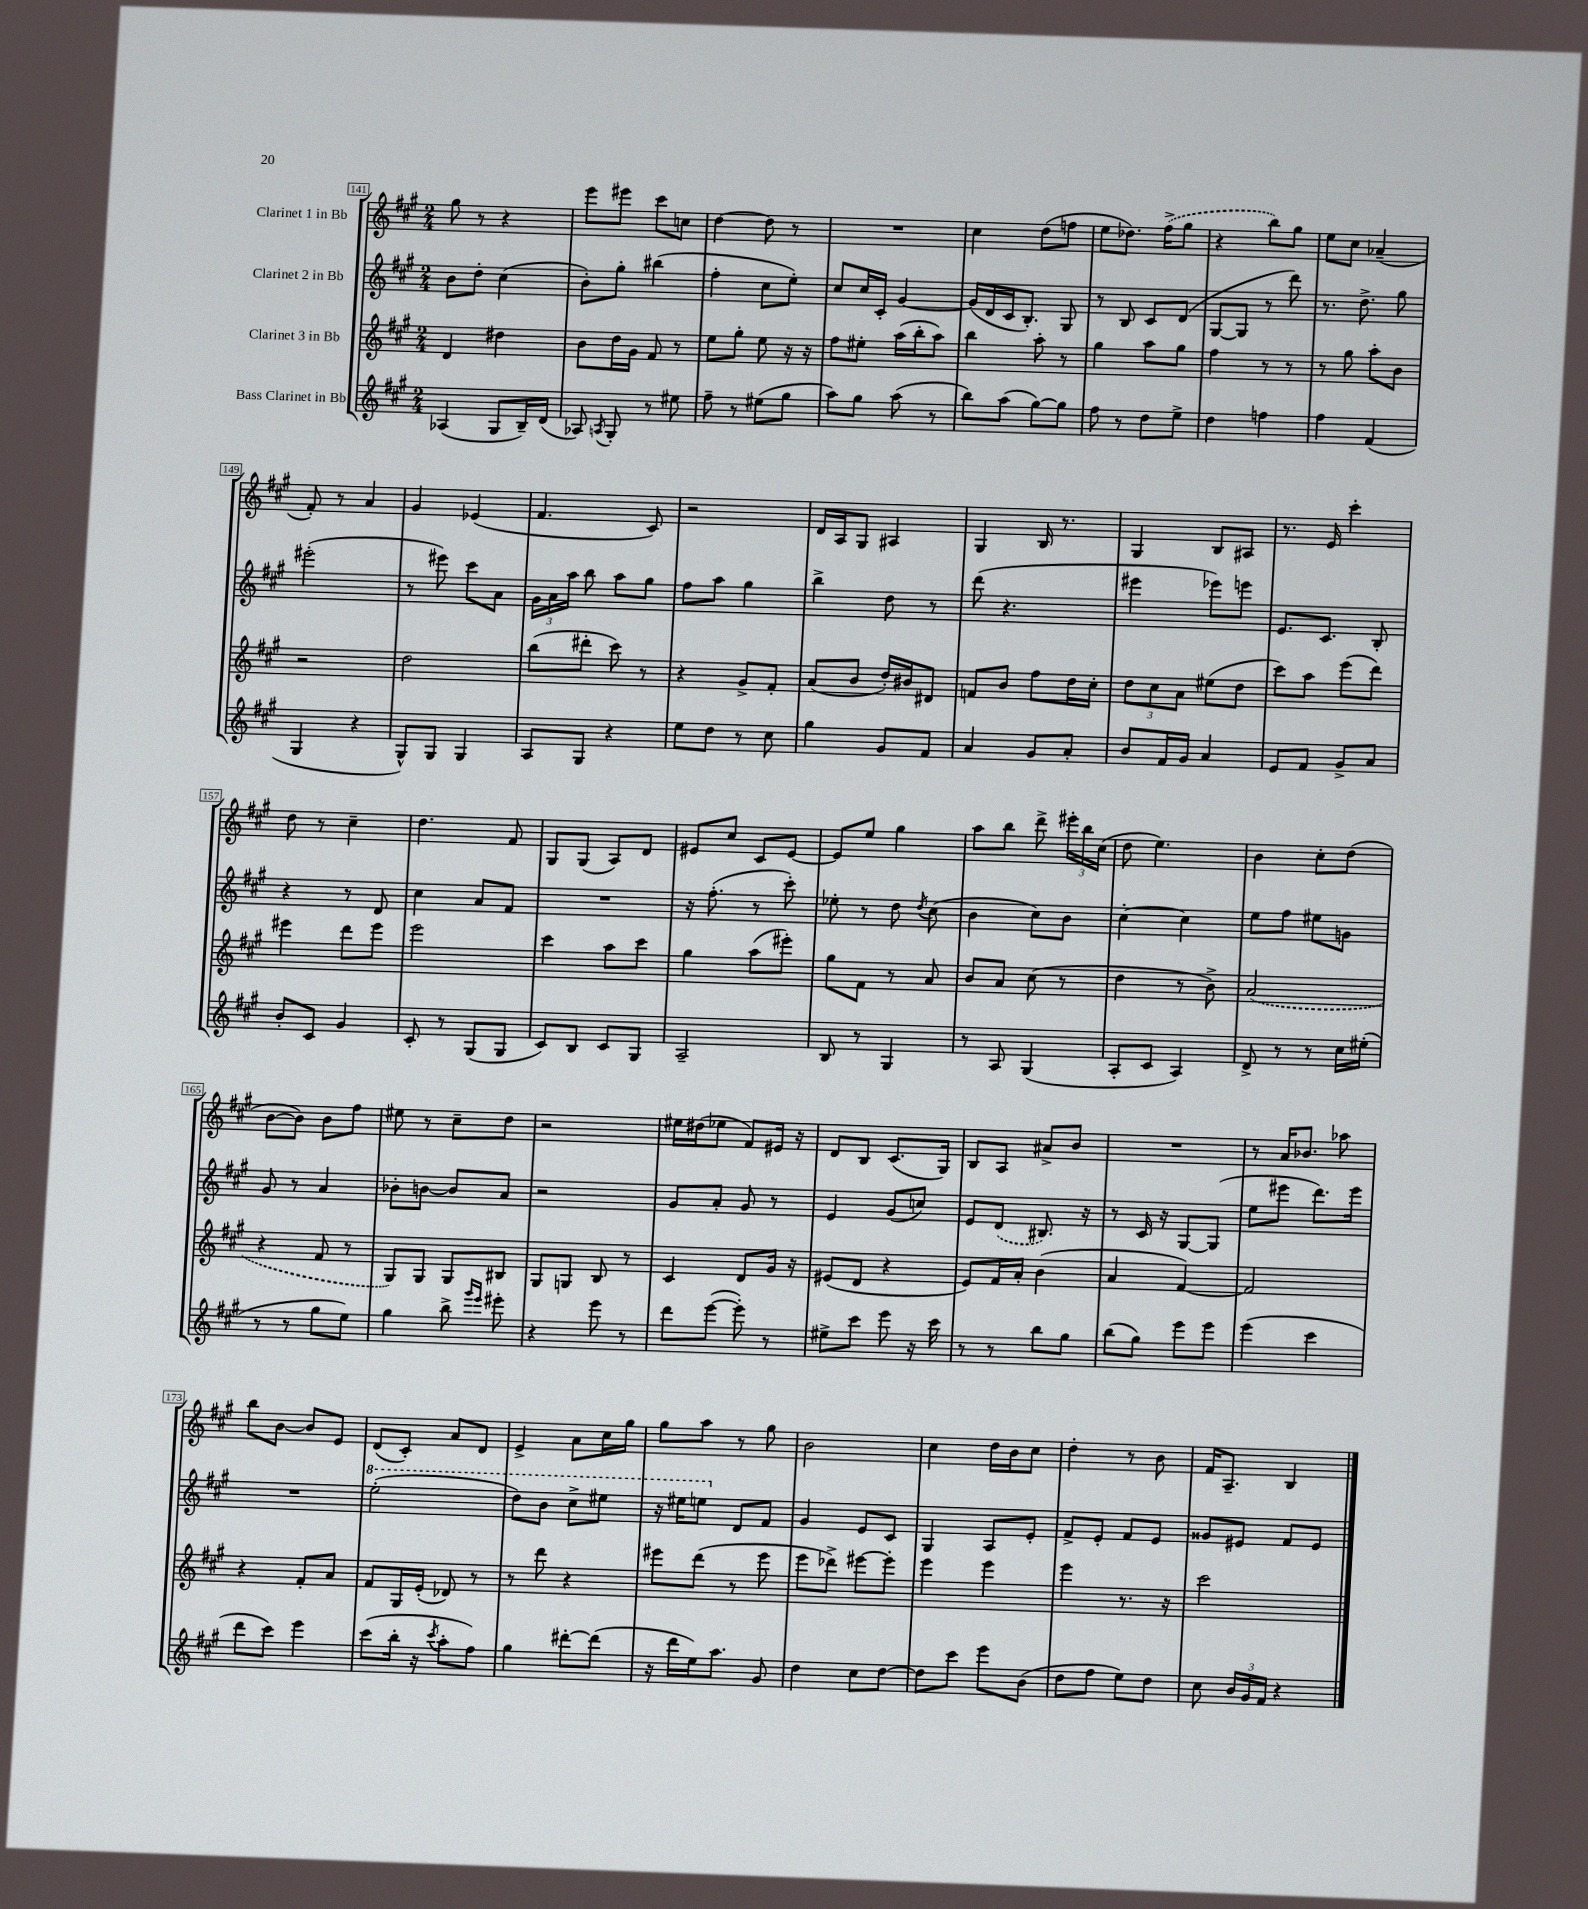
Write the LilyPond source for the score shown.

<<
\new StaffGroup <<
\new Staff = "s0" \with { instrumentName = "Clarinet 1 in Bb" } {
    \clef treble \key a \major \numericTimeSignature \time 2/4
    \autoBeamOff gis''8 r8 r4 |
    e'''8[ eis'''8] cis'''8[ c''8] |
    d''4~ d''8 r8 |
    R2 |
    cis''4 d''8[( f''8] |
    e''8[ des''8.]) \once \slurDashed fis''16[->( gis''8] |
    r4 b''8[) gis''8] |
    e''8[ cis''8] aes'4--( |
    fis'8-.) r8 a'4 |
    gis'4 ees'4( |
    fis'4. cis'8) |
    r2 |
    d'16[ a16 gis8] ais4 |
    gis4 b16 r8. |
    gis4 b8[ ais8] |
    r8. e'16 cis'''4-. |
    d''8 r8 cis''4-- |
    d''4. fis'8 |
    gis8[ gis8]( a8[) d'8] |
    eis'8[ cis''8] cis'8[ eis'8]~ |
    eis'8[ e''8] gis''4 |
    a''8[ b''8] d'''8-> \tuplet 3/2 { eis'''16[-. b''16 cis''16]( } |
    d''8 e''4.) |
    b'4 cis''8[-. d''8]( |
    b'8[~ b'8]) b'8[ fis''8] |
    eis''8 r8 cis''8[-- d''8] |
    r2 |
    eis''16[ dis''16( ees''8] fis'8[) eis'16] r16 |
    d'8[ b8] cis'8.[( gis16]) |
    b8[ a8] ais'8[-> b'8] |
    R2 |
    r8 a'16[ bes'8.] aes''8 |
    b''8[ b'8]~ b'8[ e'8] |
    d'8[( cis'8]-.) a'8[ d'8] |
    e'4-> a'8[ cis''16 gis''16] |
    gis''8[ a''8] r8 gis''8 |
    b'2 |
    cis''4 d''16[ b'16 cis''8] |
    d''4-. r8 b'8 |
    fis'16[ a8.]-- b4 \bar "|." |
}
\new Staff = "s1" \with { instrumentName = "Clarinet 2 in Bb" } {
    \clef treble \key a \major \numericTimeSignature \time 2/4
    \autoBeamOff b'8[ d''8]-. cis''4( |
    b'8[-.) gis''8]-. bis''4( |
    fis''4-. cis''8[ e''8]-.) |
    cis''8[ cis''16 cis'16]-. gis'4~ |
    gis'16[( d'16 cis'16 b8.]-.) gis8 |
    r8 b8 cis'8[ d'8]( |
    gis8[~ gis8] r8 d'''8) |
    r8. d''8.-> gis''8 |
    eis'''2-.( |
    r8 eis'''8) cis'''8[ a'8] |
    \tuplet 3/2 { gis'16[ a'16 a''16] } b''8 a''8[ gis''8] |
    fis''8[ a''8] gis''4 |
    b''4-> d''8 r8 |
    d'''8( r4. |
    eis'''4 ees'''8[) e'''8] |
    e'8.[ cis'8.] b8-. |
    r4 r8 d'8 |
    cis''4 a'8[ fis'8] |
    R2 |
    r16 fis''8.-.( r8 cis'''8-.) |
    ees''8-. r8 d''8 \acciaccatura { d''8 } cis''8( |
    b'4 cis''8[) b'8] |
    cis''4~-. cis''4 |
    e''8[ fis''8] eis''8[ g'8] |
    gis'8 r8 a'4 |
    bes'8[-. b'8]~ b'8[ a'8] |
    r2 |
    gis'8[ a'8]-. gis'8 r8 |
    e'4 gis'8[( c''8]) |
    e'8[ \once \slurDashed d'8]( bis8.) r16 |
    r8 cis'16 r16 gis8[~ gis8]( |
    e''8[ eis'''8] d'''8.[) eis'''16] |
    R2 |
    \ottava #1 e'''2-.( |
    d'''8[) b''8] cis'''8[-> eis'''8] |
    r16 eis'''16[ e'''8] \ottava #0 d'8[ fis'8] |
    gis'4 e'8[ cis'8] |
    gis4 a8[ e'8]-. |
    fis'8[-> e'8]-. fis'8[ e'8] |
    gisis'8[ eis'8] fis'8[ eis'8] \bar "|." |
}
\new Staff = "s2" \with { instrumentName = "Clarinet 3 in Bb" } {
    \clef treble \key a \major \numericTimeSignature \time 2/4
    \autoBeamOff d'4 dis''4 |
    b'8[ d''16 gis'16] fis'8 r8 |
    e''8[ gis''8]-. e''8 r16 r16 |
    fis''8[ eis''8]-. a''16[( b''16-. a''8]) |
    b''4 a''8-. r8 |
    gis''4 a''8[ gis''8] |
    fis''4 r8 r8 |
    r8 gis''8 a''8[-. b'8] |
    r2 |
    d''2 |
    b''8[( dis'''8]-. cis'''8) r8 |
    r4 gis'8[-> fis'8]-. |
    a'8[( b'8] d''16[-.) bis'16 dis'8] |
    f'8[ b'8] fis''8[ d''16 cis''16]-. |
    \tuplet 3/2 { d''8[ cis''8 a'8] } eis''8[( d''8] |
    cis'''8[) a''8] e'''8[( d'''8]) |
    eis'''4 d'''8[ eis'''8] |
    e'''2 |
    cis'''4 a''8[ cis'''8] |
    gis''4 a''8[( eis'''8]-.) |
    gis''8[ fis'8] r8 a'8 |
    b'8[ a'8] cis''8( r8 |
    d''4 r8 b'8->) |
    \once \slurDashed a'2( |
    r4 fis'8 r8 |
    gis8[) gis8] gis8[ bis8] |
    gis8[ g8] b8 r8 |
    cis'4 d'8[ gis'16] r16 |
    eis'8[( d'8] r4 |
    e'8[) fis'16 a'16]-. b'4( |
    a'4 fis'4~) |
    fis'2 |
    r4 fis'8[-. a'8] |
    fis'8[ gis16 e'16]-.( des'8) r8 |
    r8 d'''8 r4 |
    eis'''8[ d'''8]( r8 eis'''8 |
    e'''8[ des'''8]->) eis'''8[~ eis'''8]-. |
    e'''4 e'''4 |
    e'''4 r8. r16 |
    cis'''2 \bar "|." |
}
\new Staff = "s3" \with { instrumentName = "Bass Clarinet in Bb" } {
    \clef treble \key a \major \numericTimeSignature \time 2/4
    \autoBeamOff aes4( gis8[ b16--) d'16]( |
    aes8) \acciaccatura { a8 } gis8-. r8 eis''8 |
    fis''8-- r8 eis''8[( gis''8] |
    a''8[) gis''8] a''8( r8 |
    b''8[) a''8]( gis''8[~) gis''8] |
    fis''8 r8 d''8[ e''8]-> |
    d''4 f''4 |
    fis''4 fis'4( |
    gis4 r4 |
    gis8[-^) gis8] gis4 |
    a8[ gis8] r4 |
    e''8[ d''8] r8 cis''8 |
    gis''4 gis'8[ fis'8] |
    a'4 gis'8[ a'8]-. |
    b'8[ fis'16 gis'16] a'4 |
    e'8[ fis'8] gis'8[-> a'8] |
    b'8[-. cis'8] gis'4 |
    cis'8-. r8 gis8[( gis8] |
    cis'8[) b8] cis'8[ gis8] |
    a2-- |
    b8 r8 gis4 |
    r8 a8 gis4( |
    a8[-. cis'8] a4) |
    d'8-> r8 r8 cis''16[ eis''16]-.( |
    r8 r8 gis''8[ e''8]) |
    gis''4 b''8-> \grace { gis'''16[ e'''16] } eis'''8-. |
    r4 e'''8 r8 |
    d'''8[ e'''8]~( e'''8-.) r8 |
    eis''8[-> cis'''8] e'''8 r16 cis'''16 |
    r8 r8 b''8[ gis''8] |
    b''8[( gis''8]) e'''8[ e'''8] |
    e'''4( cis'''4 |
    d'''8[ cis'''8]) e'''4 |
    cis'''8[( b''16]-. r16 \acciaccatura { cis'''8 } a''8[-. fis''8]) |
    gis''4 dis'''8[~-. dis'''8]( |
    r16 d'''16[ e''16) a''8.] gis'8 |
    d''4 cis''8[ d''8]~ |
    d''8[ cis'''8] e'''8[ b'8]( |
    d''8[ fis''8] e''8[) d''8] |
    cis''8 \tuplet 3/2 { b'16[ gis'16 fis'16] } r4 \bar "|." |
}
>>
>>
\layout { \context { \Score currentBarNumber = #141 \override BarNumber.stencil = #(make-stencil-boxer 0.1 0.3 ly:text-interface::print) } }
